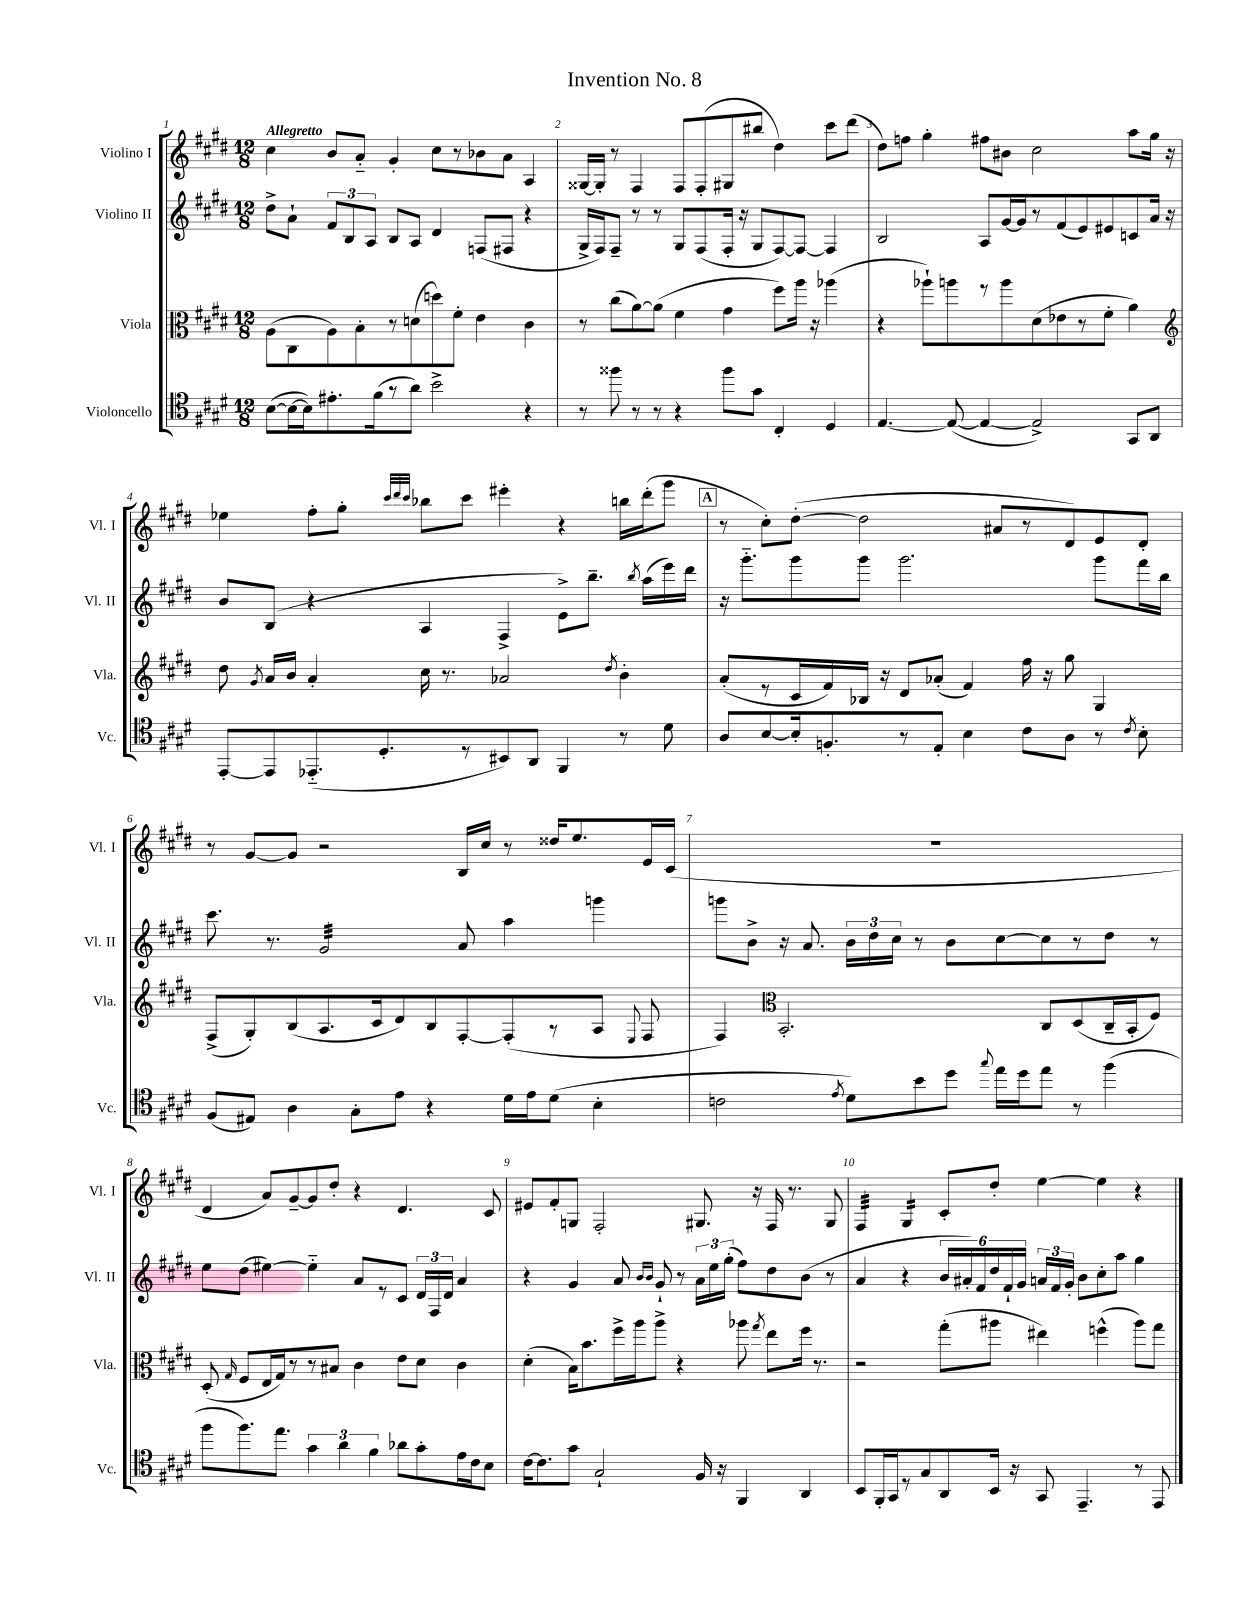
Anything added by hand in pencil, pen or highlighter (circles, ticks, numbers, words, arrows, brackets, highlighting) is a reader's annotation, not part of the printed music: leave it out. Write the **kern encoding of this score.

**kern	**kern	**kern	**kern
*part4	*part3	*part2	*part1
*staff4	*staff3	*staff2	*staff1
*I"Violoncello	*I"Viola	*I"Violino II	*I"Violino I
*I'Vc.	*I'Vla.	*I'Vl. II	*I'Vl. I
*clefC4	*clefC3	*clefG2	*clefG2
*k[f#c#g#d#]	*k[f#c#g#d#]	*k[f#c#g#d#]	*k[f#c#g#d#]
*M12/8	*M12/8	*M12/8	*M12/8
=1	=1	=1	=1
!	!	!	!LO:TX:a:B:t=Allegretto
([8B\L	(8A\L	8dd#^\L	4cc#\
16B\L_	8C#\	8a`\J	.
16B\J])	.	.	.
8.e#X'\	8A\)	12f#/L	8b/L
.	.	12B/	.
.	8B'\	.	8a/J
.	.	12A/J	.
(16f#\k	.	.	.
8r	8r	8B/L	4g#'/
8a\J)	(8dn\	8A/J	.
2b^\	8ddn\)	4d#/	8cc#\L
.	8f#'\J	.	8r
.	4e\	(8Fn/L	8b-X\
.	.	8F#X/J	8a\J
4r	4c#\	4r	4A/
=2	=2	=2	=2
8r	8r	16G#^/LL	[16G##X/LL
.	.	16F#/J)	16G##'/JJ]
8ff##X\	(8cc#\L	8F#~/J	8r
8r	[8a\)	8r	4F#/
8r	(8a\J]	8r	.
4r	4f#\	8G#/L	8F#/L
.	.	(8F#/	(8F#'/
8ff##\L	4g#\	16F#'/Jk	8G#X/
.	.	16r	.
8g#\J	.	8G#/L	8bb#X/J
4C#'/	8ff#\L)	[8F#/)	4dd#\)
.	16aa\Jk	8F#/J_	.
.	16r	.	.
4D#/	(4aa-X\	4F#/]	8ccc#\L
.	.	.	(8ddd#\J
=3	=3	=3	=3
[4.E/	4r	2B/	8dd#\L)
.	.	.	8ffn\J
.	8aa-X`\L)	.	4gg#'\
(8E/_	8aan\	.	.
4E/_	8r	8A/L	8ff#X\L
.	8aa\	[16g#/L	8b#X\J
.	.	16g#/J]	.
2E^/])	(8d#\	8r	2cc#\
.	8e-X\	(8f#/	.
.	8r	8e/)	.
.	8f#'\J	8e#X/	.
8GG#/L	4a\)	8cn/	8aa\L
8AA/J	.	16a/Jk	16gg#\Jk
.	.	16r	16r
!!LO:LB:g=z
=4	=4	=4	=4
*	*clefG2	*	*
[8EE'/L	8dd#\	8b/L	4ee-X\
.	8qg#/	.	.
8EE/]	16a/LL	(8B/J	.
.	16b/JJ	.	.
(8.EE-X/	4a'/	4r	8ff#'\L
.	.	.	8gg#'\J
8.D#'/	.	.	.
.	.	.	32qqccc#/LLL
.	.	.	32qqddd#/
.	.	.	32qqccc#/JJJ
.	16cc#\	4A/	8bb-X\L
.	8.r	.	.
8r	.	.	8ccc#\J
8BB#X/)	2a-X/	4F#^/	4eee#X'\
8AA/J	.	.	.
4FF#/	.	8e^\L)	4r
.	.	8.bb~\J	.
.	8qdd#/	.	.
8r	4b'\	.	16bbn\LL
.	.	8qbb/	.
.	.	(16aa\LL	(16ddd#'\J
8d#\	.	16eee\)	8ggg#\J
.	.	16ddd#\JJ	.
!!LO:REH:place=s1:t=A
=5	=5	=5	=5
8A/L	(8a'/L	16r	8r
.	.	8.ggg#\L	.
[8B/	8r	.	8cc#'\L)
16B'/k]	16c#/L	8ggg#\	([8dd#'\J
8.Fn'/	16f#/)	.	.
.	16B-X/JJ	8ggg#\J	2dd#\]
.	16r	.	.
8r	8d#/L	2.ggg#\	.
8E'/J	(8a-X'/J	.	.
4B\	4f#/)	.	.
.	.	.	8a#X/L
8c#\L	16ff#\	.	8r
.	16r	.	.
8A\J	8gg#\	.	8d#/)
8r	4G#/	8ggg#\L	8e/
8qc#/	.	.	.
8B'\	.	16fff#\L	8d#'/J
.	.	16bb\JJ	.
!!LO:LB:g=z
=6	=6	=6	=6
(8F#/L	(8F#^/L	8.ccc#\	8r
8E#X/J)	8G#'/)	.	[8g#/L
.	.	8.r	.
4A\	(8B/	.	8g#/J]
*	*	*tremolo	*
.	8.A/	32g#/LLL	2r
.	.	32g#/	.
.	.	32g#/	.
.	.	32g#/	.
8G#'\L	.	32g#/	.
.	.	32g#/	.
.	16c#/k	32g#/	.
.	.	32g#/	.
8e\J	8d#/)	32g#/	.
.	.	32g#/	.
.	.	32g#/	.
.	.	32g#/	.
4r	8B/	32g#/	.
.	.	32g#/	.
.	.	32g#/	.
.	.	32g#/JJJ	.
*	*	*Xtremolo	*
.	[8F#'/	8a/	16B/LL
.	.	.	16cc#/JJ
16d#\LL	(8F#'/]	4aa\	8r
16e\J	.	.	.
(8d#\J	8r	.	16dd##X/KL
.	.	.	8.ee/
4B'\	8A/J	4gggn\	.
.	8qqE/	.	.
.	8F#/	.	16e/L
.	.	.	(16c#/JJ
=7	=7	=7	=7
2cn\	4F#/)	8gggn\L	1.r
.	.	8b^\J	.
*	*clefC3	*	*
.	2.BB'/	16r	.
.	.	8.a/	.
8qe/	.	.	.
8d#\L)	.	24b\LL	.
.	.	24dd#\	.
.	.	24cc#\JJ	.
8b\	.	8r	.
8dd#\J	.	8b\L	.
8qqgg#/	.	.	.
16ee\LL	.	[8cc#\	.
16dd#\J	.	.	.
8ee\J	8C#/L	8cc#\]	.
8r	(8D#/	8r	.
(4ff#\	16C#~/L	8dd#\J	.
.	16BB'/J	.	.
.	8F#/J)	8r	.
!!LO:LB:g=z
=8	=8	=8	=8
8ff#\L	(8D#'/	8ee\L	4d#/
.	16qqG#/	.	.
8.ff#\)	8F#/L	(8dd#\J	.
.	16E/L	[4ee#X\)	8a/L)
8.ee\J	16G#/J)	.	.
.	8r	.	[8g#~/
6g#\	8r	4ee#\]	8g#/]
.	8B#X/J	.	8dd#'/J
6a\	.	.	.
.	4c#\	8a/L	4r
6f#\	.	.	.
.	.	8r	.
8a-X\L	8e\L	8c#/J	4.d#/
8g#'\	8d#\J	24d#/LL	.
.	.	24F#/	.
.	.	24d#/JJ	.
16e\L	4c#\	4a/	.
16c#\J	.	.	.
8B\J	.	.	8c#/
=9	=9	=9	=9
[16c#\KL	(4d#'\	4r	8e#X/L
8.c#\]	.	.	.
.	.	.	8f#'/
8g#\J	16B\KL)	4g#/	8Gn/J
.	8.b\	.	.
2G#`/	.	.	2F#'/
.	16ff#^\L	8a/	.
.	16aa\J	.	.
.	.	16qqb/LL	.
.	.	16qqb/JJ	.
.	8aa^\J	8g#`/	.
.	4r	8r	.
16F#/	.	24a\LL	8.G#X/
.	.	24ee\	.
16r	.	.	.
.	.	(24gg#'\JJ	.
4FF#/	8aa-X\	8ff#\L)	.
.	.	.	16r
.	8qgg#/	.	.
.	8ee\L	8dd#\	16F#/
.	.	.	8.r
4AA/	16ff#\Jk	(8b\J	.
.	8.r	.	.
.	.	8r	8G#/
=10	=10	=10	=10
*	*	*	*tremolo
8BB/L	2r	4a/	32F#/LLL
.	.	.	32F#/
.	.	.	32F#/
.	.	.	32F#/
16FF#'/L	.	.	32F#/
.	.	.	32F#/
16GG#/J	.	.	32F#/
.	.	.	32F#/JJJ
8r	.	4r	16G#/LL
.	.	.	16G#/
8G#/	.	.	16G#/
.	.	.	16G#/JJ
*	*	*	*Xtremolo
8AA/	(8gg#'\L	24b/LL	8c#'/L
.	.	24a#X'/)	.
.	.	24f#/	.
16BB/Jk	8aa#X\J	24dd#/	8dd#'/J
.	.	24f#`/	.
16r	.	.	.
.	.	24g#/JJ	.
8GG#/	4ee#X\)	24an/LL	[4ee\
.	.	24f#/	.
.	.	24g#'/JJ	.
4.EE~/	.	8b\L	.
.	(4ffn^^\	8cc#'\	4ee\]
.	.	8aa\J	.
8r	8aa#\L)	4gg#\	4r
8EE/	8gg#\J	.	.
==	==	==	==
*-	*-	*-	*-
